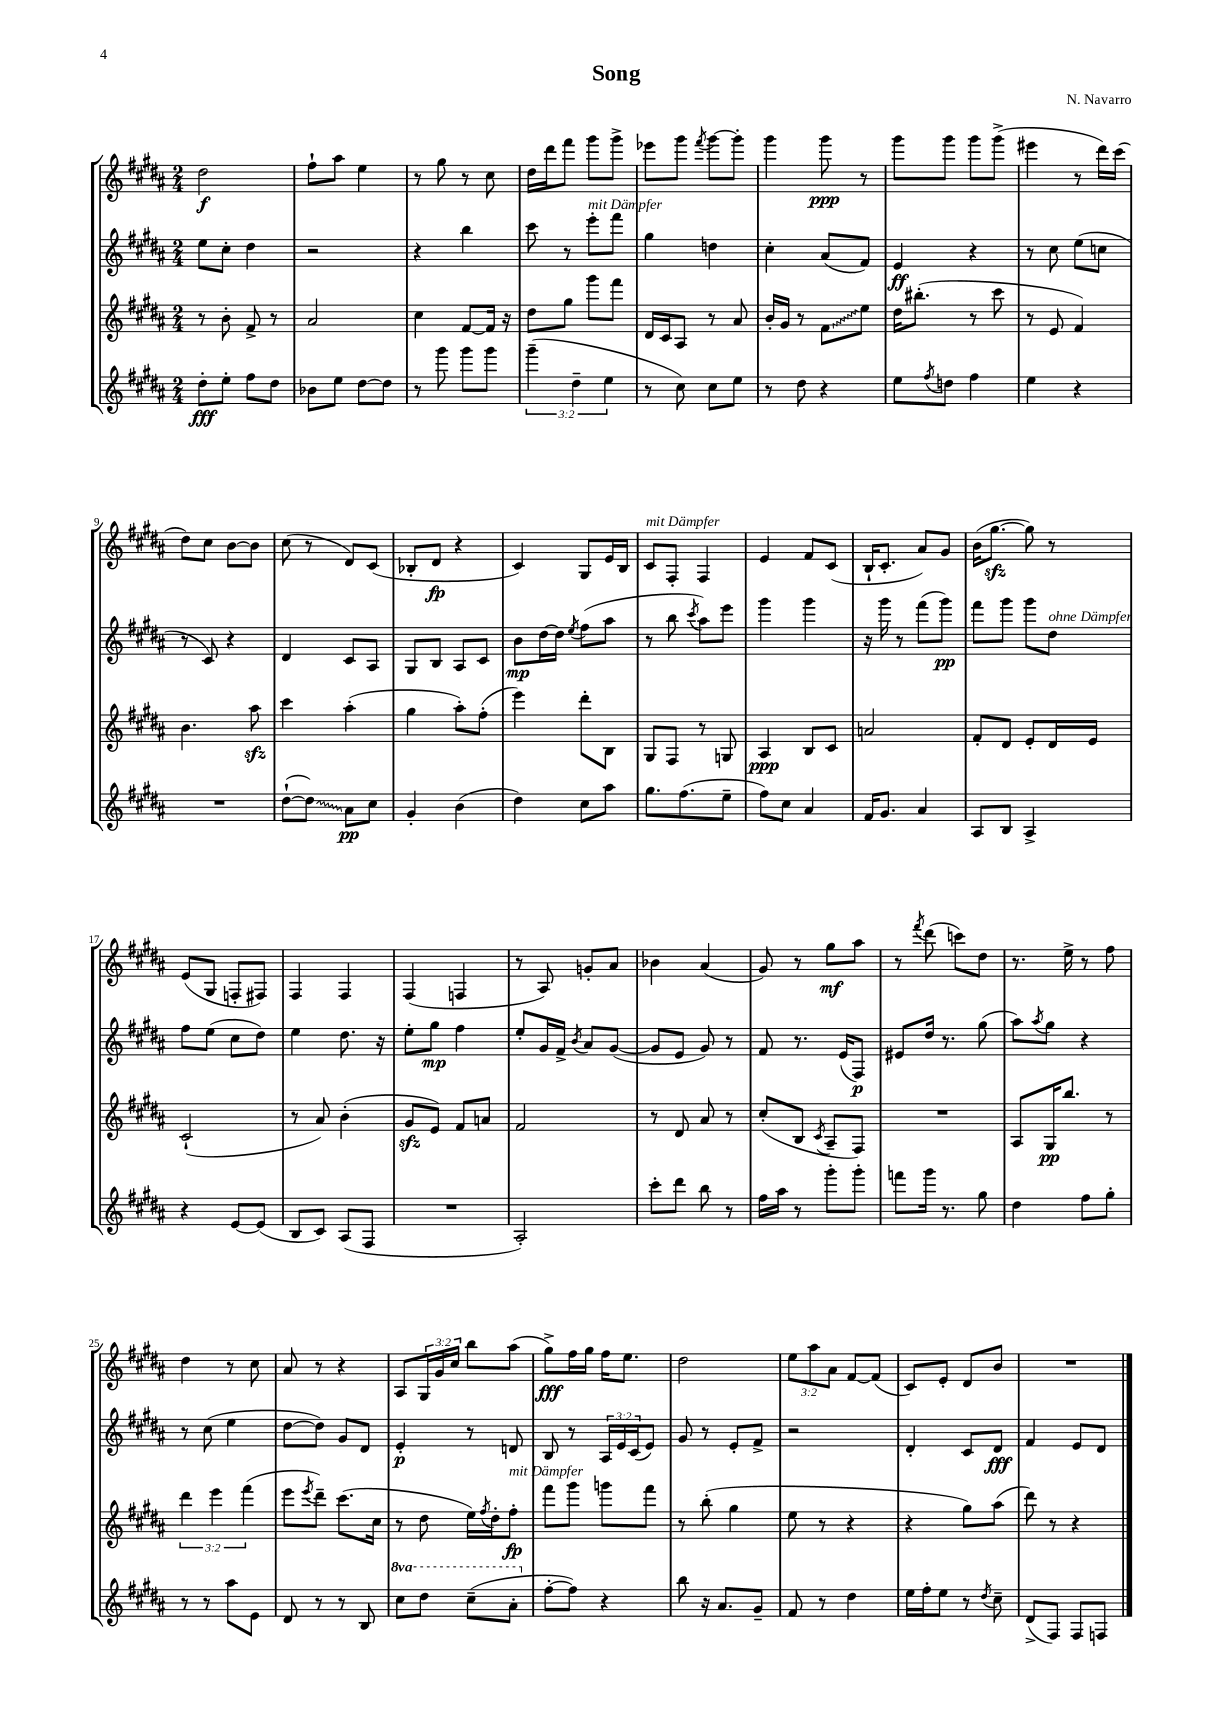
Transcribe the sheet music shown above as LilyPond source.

\header { title = "Song" composer = "N. Navarro" }
<<
\new StaffGroup <<
\new Staff = "s0" {
    \clef treble \key b \major \numericTimeSignature \time 2/4 \override Staff.TupletNumber.text = #tuplet-number::calc-fraction-text
    dis''2\f |
    fis''8-! ais''8 e''4 |
    r8 gis''8 r8 cis''8 |
    dis''16 dis'''16 fis'''8 gis'''8 gis'''8-> |
    ees'''8 gis'''8 \acciaccatura { fis'''8 } gis'''8~ gis'''8-. |
    gis'''4 gis'''8\ppp r8 |
    gis'''8 gis'''8 gis'''8 gis'''8->( |
    eis'''4 r8 dis'''16) cis'''16( |
    dis''8) cis''8 b'8~ b'8 |
    cis''8( r8 dis'8) cis'8( |
    bes8-. dis'8\fp r4 |
    cis'4) gis8 e'16 b16 |
    cis'8^\markup { \italic "mit Dämpfer" } fis8-. fis4 |
    e'4 fis'8 cis'8( |
    b16-! cis'8.-. ais'8) gis'8 |
    b'16( gis''8.~\sfz gis''8) r8 |
    e'8( gis8 f8-. fis8) |
    fis4 fis4 |
    fis4( f4 |
    r8 ais8) g'8-. ais'8 |
    bes'4 ais'4( |
    gis'8) r8 gis''8\mf ais''8 |
    r8 \acciaccatura { fis'''8 } dis'''8( c'''8) dis''8 |
    r8. e''16-> r8 fis''8 |
    dis''4 r8 cis''8 |
    ais'8 r8 r4 |
    ais8 \tuplet 3/2 { gis16 gis'16 cis''16 } b''8 ais''8( |
    gis''8->\fff) fis''16 gis''16 fis''16 e''8. |
    dis''2 |
    \tuplet 3/2 { e''8 ais''8 ais'8 } fis'8~ fis'8( |
    cis'8) e'8-. dis'8 b'8 |
    R2 \bar "|." |
}
\new Staff = "s1" {
    \clef treble \key b \major \numericTimeSignature \time 2/4 \override Staff.TupletNumber.text = #tuplet-number::calc-fraction-text
    e''8 cis''8-. dis''4 |
    r2 |
    r4 b''4 |
    cis'''8 r8 e'''8-.^\markup { \italic "mit Dämpfer" } fis'''8 |
    gis''4 d''4 |
    cis''4-. ais'8( fis'8) |
    e'4\ff r4 |
    r8 cis''8 e''8( c''8 |
    r8 cis'8) r4 |
    dis'4 cis'8 ais8 |
    gis8 b8 ais8 cis'8 |
    b'8\mp dis''16~ dis''16 \acciaccatura { e''8 } fis''8( ais''8 |
    r8 b''8 \acciaccatura { cis'''8 } ais''8) e'''8 |
    gis'''4 gis'''4 |
    r16 gis'''16 r8 fis'''8( gis'''8\pp) |
    fis'''8 gis'''8 gis'''8 dis''8^\markup { \italic "ohne Dämpfer" } |
    fis''8 e''8( cis''8 dis''8) |
    e''4 dis''8. r16 |
    e''8-. gis''8\mp fis''4 |
    e''8-. gis'16 fis'16-> \acciaccatura { b'8 } ais'8 gis'8~( |
    gis'8 e'8 gis'8) r8 |
    fis'8 r8. e'16( fis8\p) |
    eis'8 dis''16 r8. gis''8( |
    ais''8) \acciaccatura { ais''8 } gis''8 r4 |
    r8 cis''8( e''4 |
    dis''8~ dis''8) gis'8 dis'8 |
    e'4-.\p r8 d'8 |
    b8 r8 \tuplet 3/2 { ais16 e'16 cis'16( } e'8) |
    gis'8 r8 e'8-. fis'8-> |
    r2 |
    dis'4-. cis'8 dis'8\fff |
    fis'4 e'8 dis'8 \bar "|." |
}
\new Staff = "s2" {
    \clef treble \key b \major \numericTimeSignature \time 2/4 \override Staff.TupletNumber.text = #tuplet-number::calc-fraction-text
    r8 b'8-. fis'8-> r8 |
    ais'2 |
    cis''4 fis'8~ fis'16 r16 |
    dis''8 gis''8 gis'''8 fis'''8 |
    dis'16 cis'16 ais8 r8 ais'8 |
    b'16-. gis'16 r8 \once \override Glissando.style = #'zigzag fis'8\glissando e''8 |
    dis''16 bis''8.-.( r8 cis'''8 |
    r8 e'8 fis'4) |
    b'4. ais''8\sfz |
    cis'''4 ais''4-.( |
    gis''4 ais''8-.) fis''8-.( |
    e'''4) dis'''8-. b8 |
    gis8 fis8 r8 g8 |
    ais4\ppp b8 cis'8 |
    a'2 |
    fis'8-. dis'8 e'8-. dis'16 e'16 |
    cis'2-!( |
    r8 ais'8) b'4-.( |
    gis'8\sfz e'8) fis'8 a'8 |
    fis'2 |
    r8 dis'8 ais'8 r8 |
    cis''8-.( b8 \acciaccatura { cis'8 } ais8-- fis8) |
    R2 |
    ais8 gis16\pp b''8. r8 |
    \tuplet 3/2 { dis'''4 e'''4 fis'''4( } |
    e'''8 \acciaccatura { e'''8 } dis'''8--) cis'''8.( cis''16 |
    r8 dis''8 e''16) \acciaccatura { fis''8 } dis''16-. fis''8-.\fp^\markup { \italic "mit Dämpfer" } |
    fis'''8 gis'''8 g'''8 fis'''8 |
    r8 b''8-.( gis''4 |
    e''8 r8 r4 |
    r4 gis''8) ais''8( |
    dis'''8) r8 r4 \bar "|." |
}
\new Staff = "s3" {
    \clef treble \key b \major \numericTimeSignature \time 2/4 \override Staff.TupletNumber.text = #tuplet-number::calc-fraction-text \set Staff.ottavationMarkups = #ottavation-simple-ordinals
    dis''8-.\fff e''8-. fis''8 dis''8 |
    bes'8 e''8 dis''8~ dis''8 |
    r8 gis'''8 gis'''8 gis'''8 |
    \tuplet 3/2 { gis'''4--( dis''4-- e''4 } |
    r8 cis''8) cis''8 e''8 |
    r8 dis''8 r4 |
    e''8 \acciaccatura { fis''8 } d''8 fis''4 |
    e''4 r4 |
    R2 |
    dis''8~-!( \once \override Glissando.style = #'zigzag dis''8\glissando) ais'8\pp cis''8 |
    gis'4-. b'4( |
    dis''4) cis''8 ais''8 |
    gis''8. fis''8.( e''8-- |
    fis''8) cis''8 ais'4 |
    fis'16 gis'8. ais'4 |
    ais8 b8 ais4-> |
    r4 e'8~ e'8( |
    b8 cis'8) ais8( fis8 |
    R2 |
    ais2-.) |
    cis'''8-. dis'''8 b''8 r8 |
    fis''16 ais''16 r8 gis'''8-. gis'''8-. |
    f'''8 gis'''16 r8. gis''8 |
    dis''4 fis''8 gis''8-. |
    r8 r8 ais''8 e'8 |
    dis'8 r8 r8 b8 |
    \ottava #1 cis'''8 dis'''8 cis'''8--( ais''8-. \ottava #0 |
    fis''8~-. fis''8) r4 |
    b''8 r16 ais'8. gis'8-- |
    fis'8 r8 dis''4 |
    e''16 fis''16-. e''8 r8 \acciaccatura { dis''8 } cis''8-- |
    dis'8->( fis8) fis8 f8 \bar "|." |
}
>>
>>
